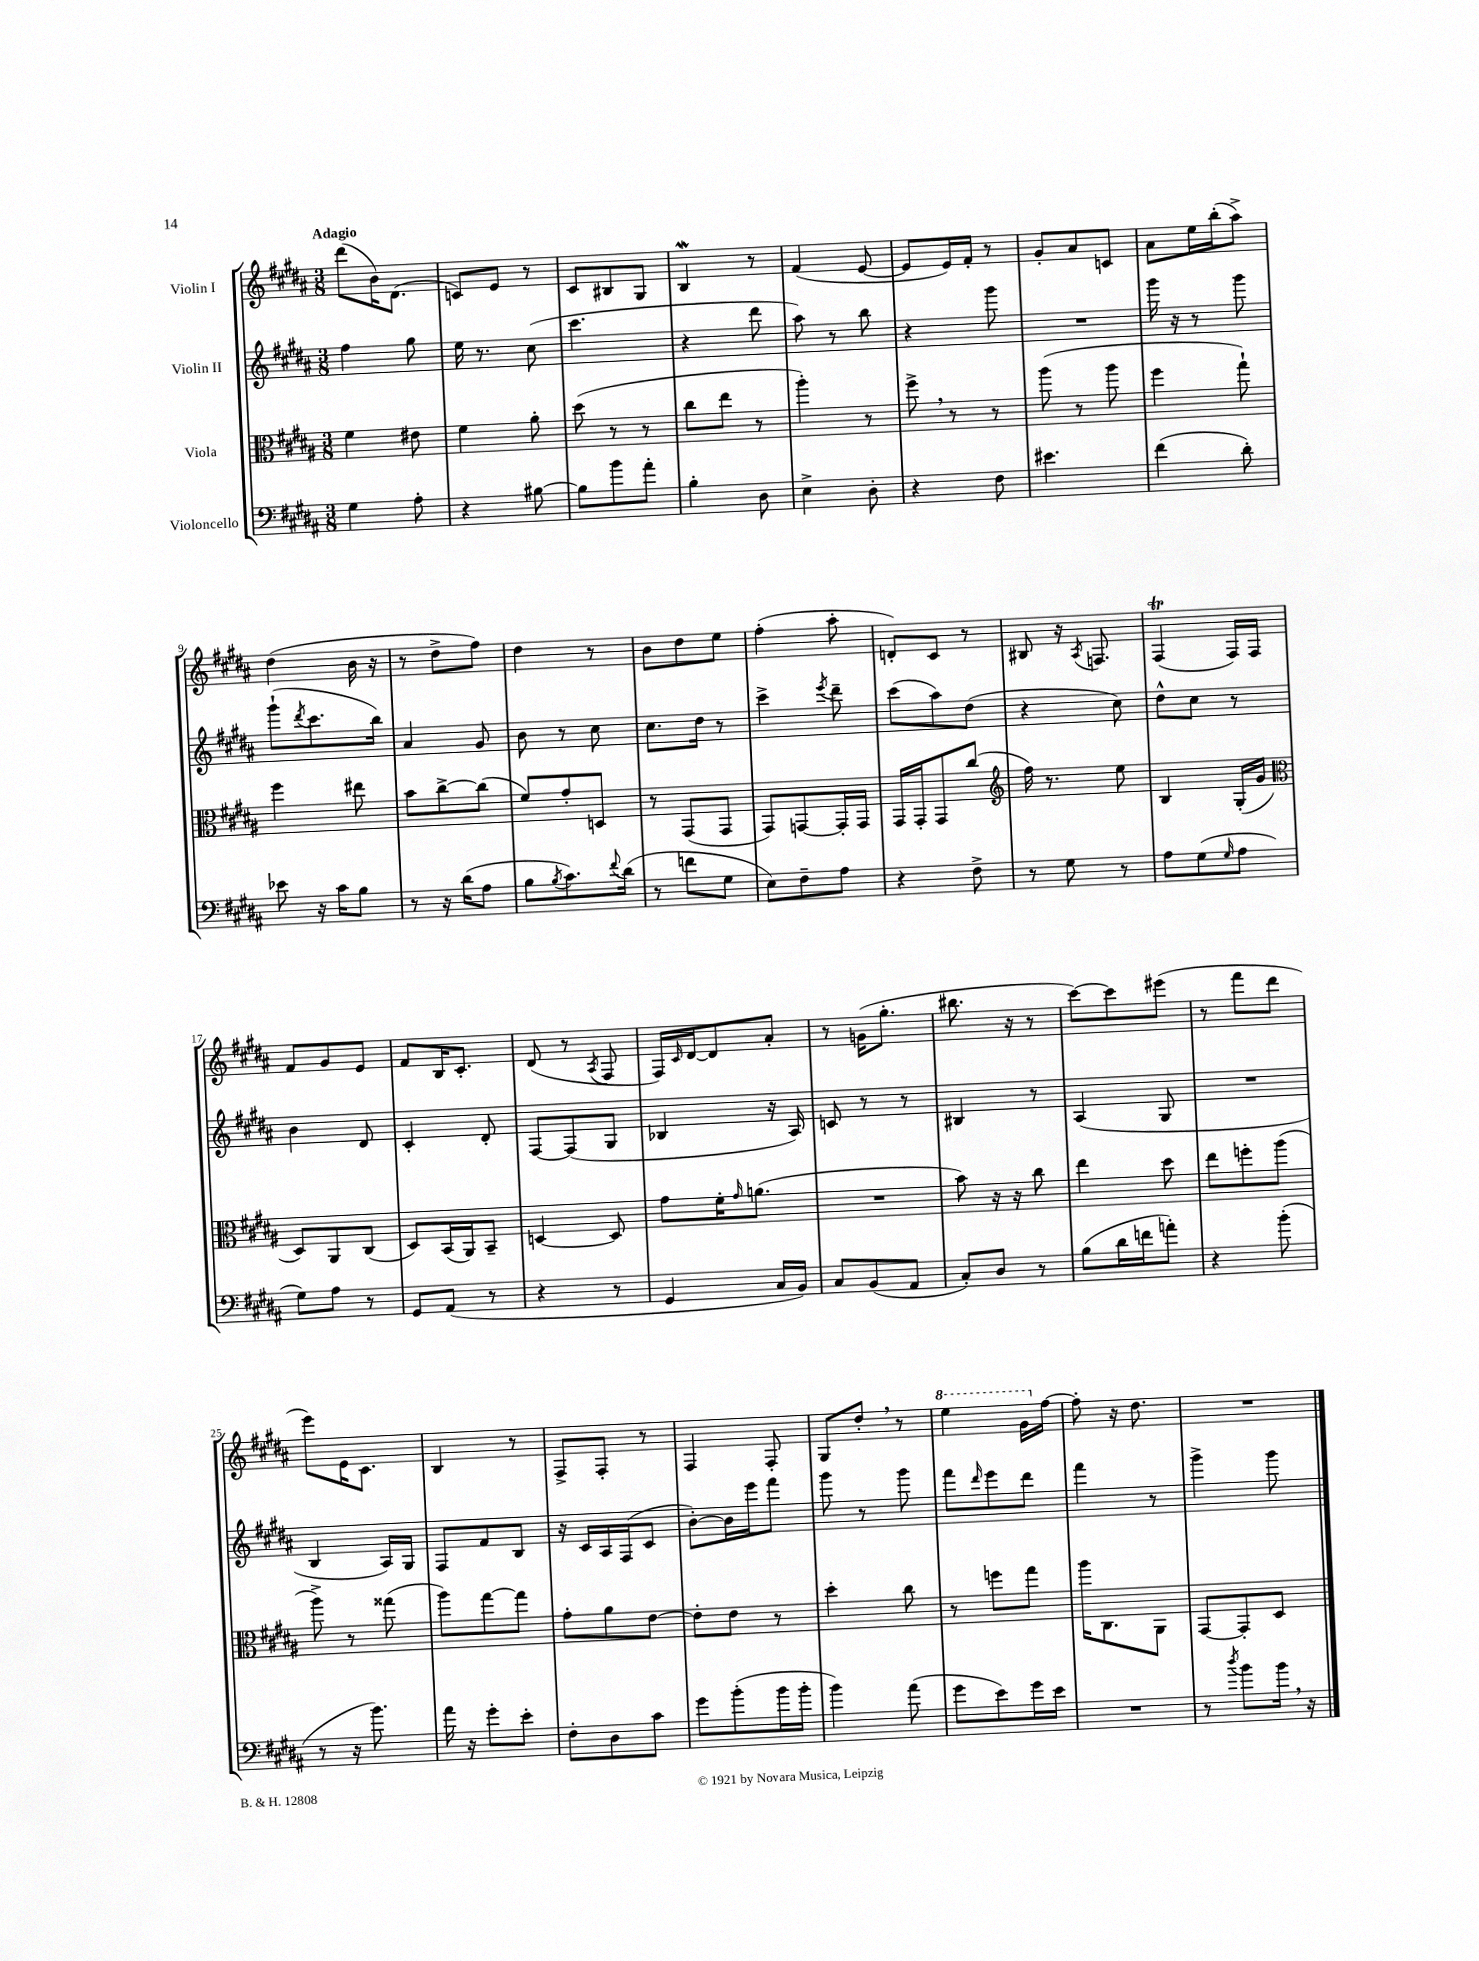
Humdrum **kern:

**kern	**kern	**kern	**kern
*staff4	*staff3	*staff2	*staff1
*clefF4	*clefC3	*clefG2	*clefG2
*k[f#c#g#d#a#]	*k[f#c#g#d#a#]	*k[f#c#g#d#a#]	*k[f#c#g#d#a#]
*M3/8	*M3/8	*M3/8	*M3/8
4G#	4f#	4ff#	(8ddd#
.	.	.	16b)
.	.	.	(8.d#
8A#'	8e#	8gg#	.
=	=	=	=
4r	4f#	16ee	8c)
.	.	8.r	.
.	.	.	8e
[8B#	8a#'	(8cc#	8r
=	=	=	=
8B#]	(8dd#	4.ccc#	8c#
8b	8r	.	8B#
8a#'	8r	.	8G#
=	=	=	=
4B'	8cc#	4r	4B
.	8ee	.	.
8D#	8r	8ddd#	8r
=	=	=	=
4E^	4aa#')	8aa#)	(4f#
.	.	8r	.
8D#'	8r	8bb	[8e
=	=	=	=
4r	8ff#^	4r	8e]
.	8r	.	16e)
.	.	.	16f#'
8F#	8r	8ggg#	8r
=	=	=	=
4.e#	(8aa#	4.r	8g#'
.	8r	.	8a#
.	8aa#	.	8c
=	=	=	=
(4f#	4ff#	16ggg#	8a#
.	.	16r	.
.	.	8r	16ee
.	.	.	(16bb'
8d#')	8gg#`)	8ggg#	8aa#^)
=	=	=	=
8e-	4ff#	(8ggg#`	(4dd#
.	.	8qddd#	.
16r	.	8.ccc#	.
16c#	.	.	.
8B	8ee#	.	16b
.	.	16bb)	16r
=	=	=	=
8r	8b	4a#	8r
16r	[8cc#^	.	8dd#^
(16d#	.	.	.
8A#	(8cc#]	8g#	8ff#)
=	=	=	=
8B	8f#)	8b	4dd#
8qB	.	.	.
8.c#)	8g#'	8r	.
.	8D	8cc#	8r
8qqf#	.	.	.
(16d#	.	.	.
=	=	=	=
8r	8r	8.cc#	8b
8f	(8GG#	.	8dd#
.	.	16dd#	.
8G#	8GG#	8r	8ee
=	=	=	=
8E)	8GG#)	4ccc#^	(4ff#'
8F#~	[8GG	.	.
.	.	8qeee	.
8A#	16GG']	8ddd#~	8aa#'
.	16GG	.	.
=	=	=	=
4r	16GG#	(8ccc#	8d')
.	16GG#'	.	.
.	8GG#	8aa#)	8c#
8F#^	(8cc#	(8dd#	8r
=	=	=	=
*	*clefG2	*	*
8r	16ff#)	4r	8B#
.	8.r	.	.
8G#	.	.	16r
.	.	.	8qA#
.	.	.	8.F
8r	8ee	8cc#)	.
=	=	=	=
8A#	4B	8dd#^^	(4F#
(8G#	.	8cc#	.
16qqG#	.	.	.
8A#	(16G#'	8r	16F#)
.	16g#	.	16F#
=	=	=	=
*	*clefC3	*	*
8G#)	8D#)	4b	8f#
8A#	8AA#	.	8g#
8r	(8C#	8d#	8e
=	=	=	=
8GG#	8D#)	4c#'	8f#
(8AA#	(16BB	.	16B
.	16AA#)	.	8.c#'
8r	8BB~	8d#'	.
=	=	=	=
4r	[4D	[8F#	(8d#
.	.	(8F#]	8r
.	.	.	8qA#
8r	8D]	8G#	8F#
=	=	=	=
4GG#	8g#	4B-	16F#)
.	.	.	16qqc#
.	.	.	[16d#
.	16f#'	.	8d#]
.	16qqg#	.	.
.	(8.a	.	.
16C#	.	16r	8a#'
16BB)	.	16A#)	.
=	=	=	=
8C#	4.r	8c	8r
(8BB	.	8r	(16g
.	.	.	8.gg#'
8AA#	.	8r	.
=	=	=	=
8C#')	8b)	4B#	8.bb#
8D#	16r	.	.
.	16r	.	16r
8r	8cc#	8r	8r
=	=	=	=
(8B	4ee	(4A#	[8ccc#)
16d#	.	.	8ccc#]
16f	.	.	.
8a')	8dd#	8G#	(8eee#
=	=	=	=
4r	8ee	4.r	8r
.	8ff'	.	8fff#
(8b'	(8aa#	.	8ddd#
=	=	=	=
8r	8aa#^)	4B	8eee)
16r	8r	.	16e
8.b)	.	.	8.c#
.	(8gg##	16A#)	.
.	.	16G#	.
=	=	=	=
16a#	8aa#)	8F#	4B
16r	.	.	.
8g#'	[8gg#	8f#	.
8e'	8gg#]	8B	8r
=	=	=	=
8F#'	8g#'	16r	8F#^
.	.	16c#	.
8D#	8a#	16A#	8F#'
.	.	(16F#	.
8c#	[8e	8c#	8r
=	=	=	=
8g#	8e']	[8b')	4F#
(8b'	8e	16b]	.
.	.	16eee	.
16b	8r	8fff#	8F#'
16b'	.	.	.
=	=	=	=
4b)	4dd#'	8ggg#	8G#
.	.	8r	8dd#'
(8a#	8cc#	8ggg#	8r
=	=	=	=
8g#	8r	8fff#	4eee
.	.	16qqddd#	.
8e)	8ff	8eee	.
16g#	8gg#	8ddd#	16gg#
16e	.	.	[16ff#
=	=	=	=
4.r	16aa#	4fff#	8ff#']
.	8.C#	.	.
.	.	.	16r
.	.	.	8.dd#
.	8AA#	8r	.
=	=	=	=
8r	[8GG#	4ggg#^	4.r
8qdd#	.	.	.
8b	8GG#']	.	.
16b	8D#	8ggg#	.
16r	.	.	.
==	==	==	==
*-	*-	*-	*-
